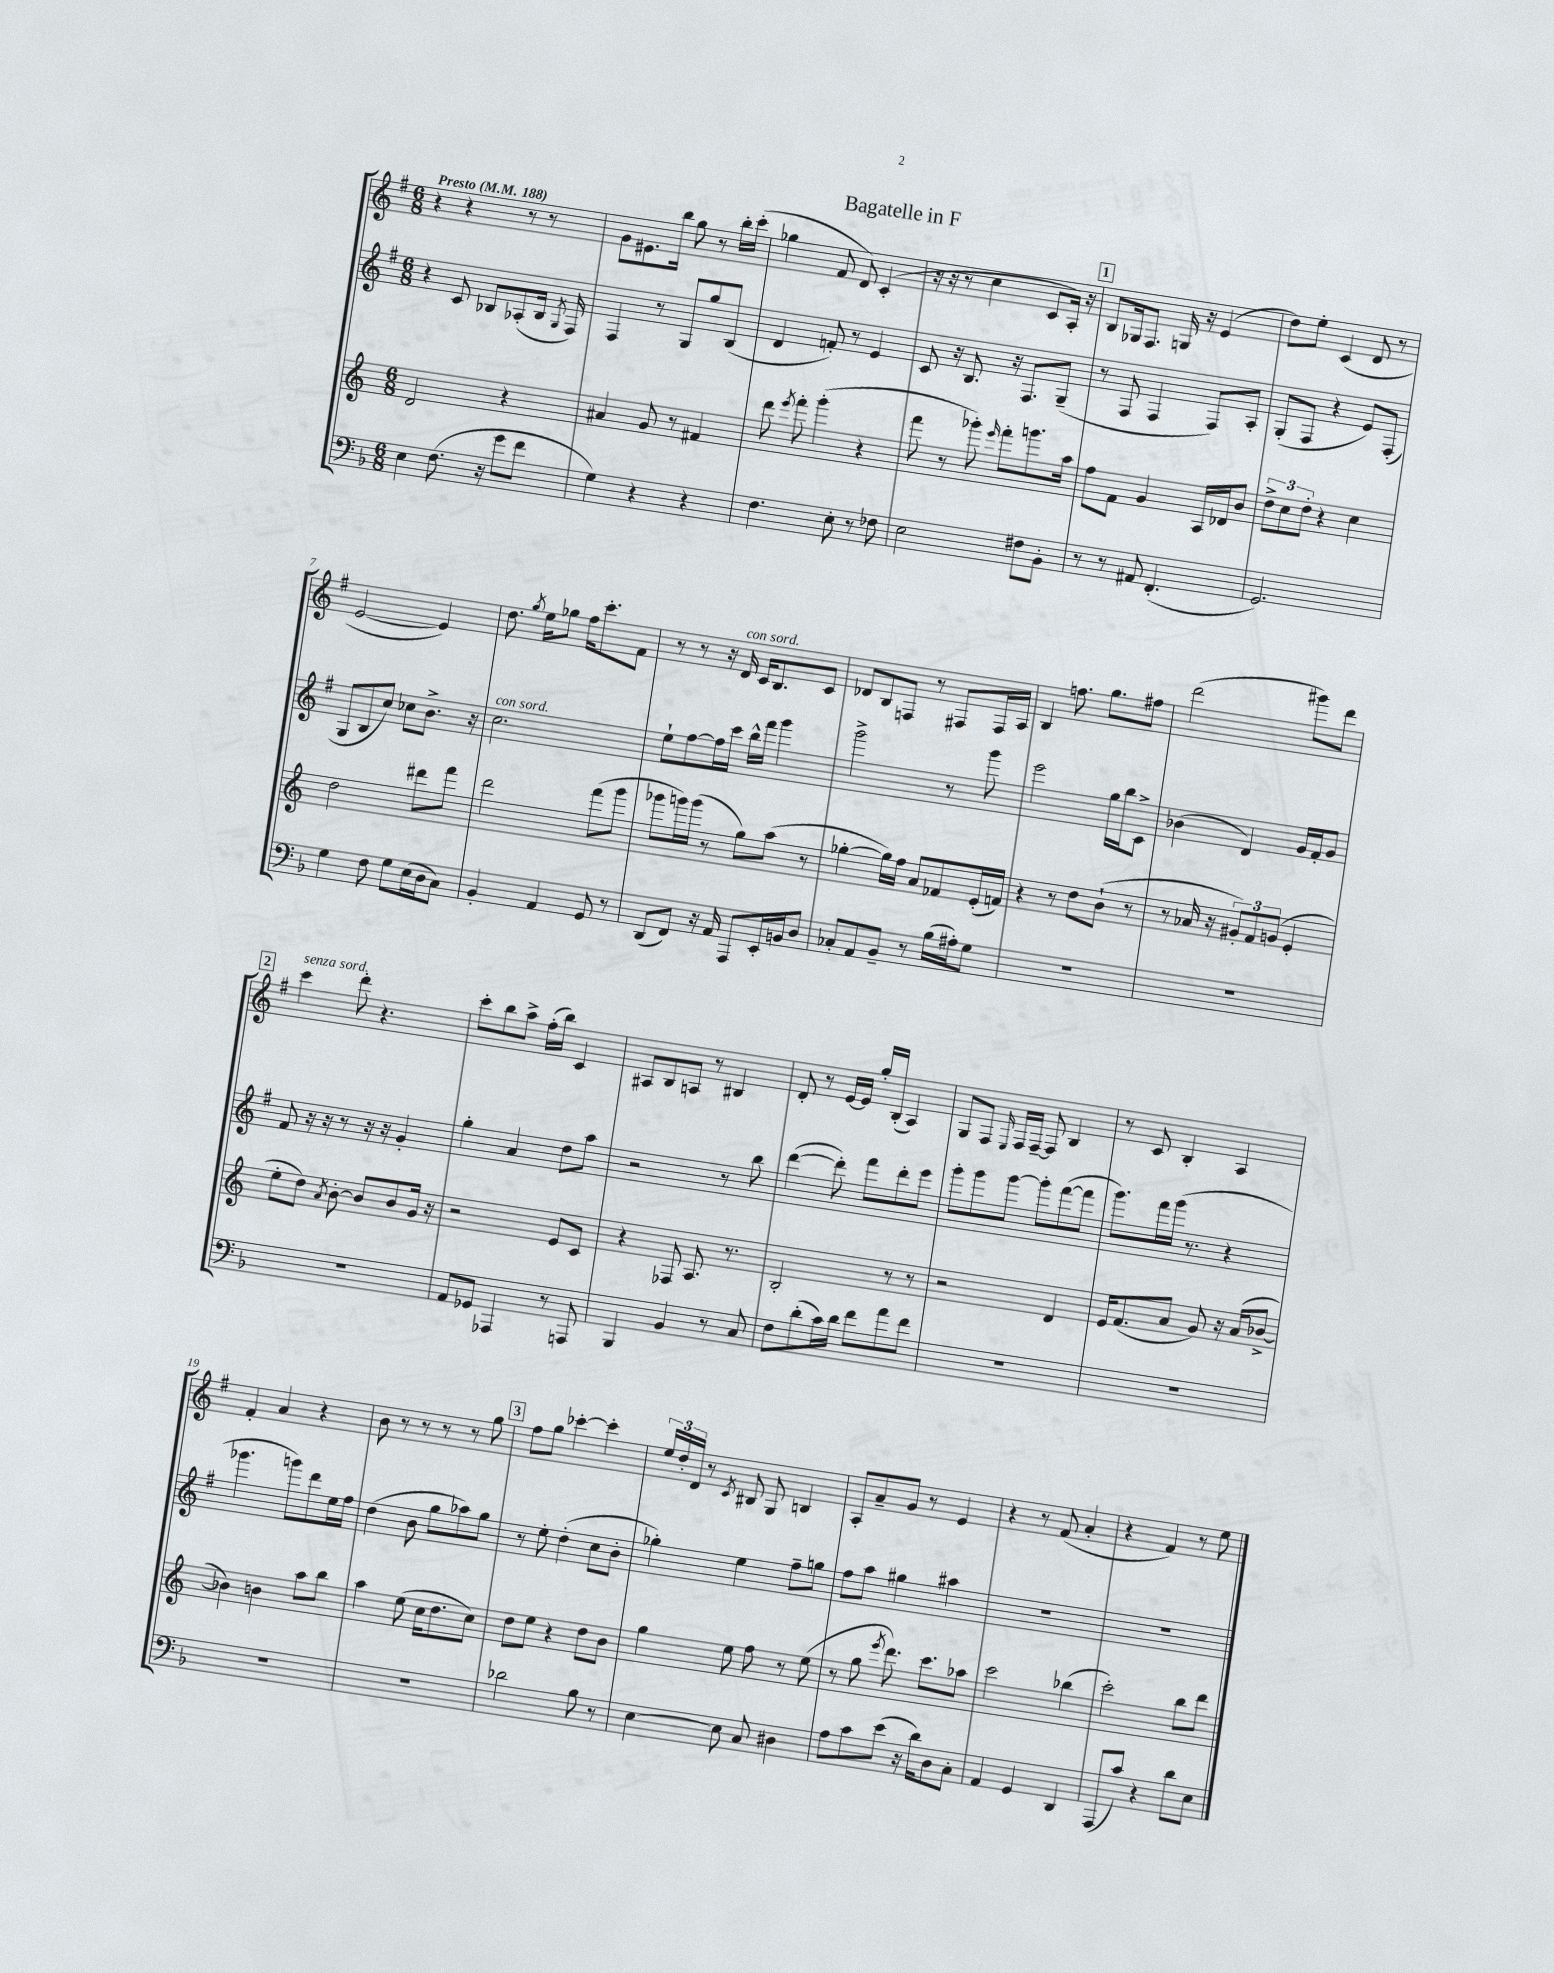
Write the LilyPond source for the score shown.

\header { title = "Bagatelle in F" }
<<
\new StaffGroup <<
\new Staff = "s0" {
    \clef treble \key g \major \numericTimeSignature \time 6/8 \tempo "Presto" 4 = 188
    \autoBeamOff r4 r4 r8 r8 |
    g'8[ eis'8. b''16] g''8 r8 b''16[-. c'''16]-.( |
    ges''4 fis'8 d'8) c'4-.( |
    r16 r16 r8 c''4 c'8[ a16]-.) r16 |
    \mark \markup { \box "1" } b8[ ges16 fis8.] g16 r16 e'4( |
    d''8[) e''8]-. c'4( d'8 r8 |
    e'2~ e'4) |
    d''8. \acciaccatura { g''8 } e''16[ ges''8] fis''16[ c'''8.-. fis'8] |
    r8 r8 r16 d'16^\markup { \italic "con sord." } c'16[ b8. c'8] |
    des'8[ b8 f8] r8 fis8[ fis16 a16] |
    b4 f''8. g''8.[ fis''8] |
    d'''2( gis'''8[) d'''8] |
    \mark \markup { \box "2" } c'''4^\markup { \italic "senza sord." } d'''8-. r4. |
    c'''8[-. b''8 a''8]-> fis''16[-.( b''16]) c'4 |
    ais8[ b8 a8] r8 bis4 |
    d'8-. r8 e'16[~ e'16] g''16[-. b16]-.( a4) |
    g8[ fis8] \grace { e16 } fis16[ fis16]~-- fis8 b4 |
    r8 c'8 b4-. a4 |
    fis'4-. a'4 r4 |
    b'8 r8 r8 r8 r8 g''8 |
    \mark \markup { \box "3" } fis''8[ g''8] ces'''4~-. ces'''4-. |
    \tuplet 3/2 { e''16[ d''16-. d'16] } r8 \acciaccatura { c'8 } bis8 g8 b4 |
    a8[-. a'8-- g'8] r8 e'4 |
    r4 r8 fis'8( a'4-. |
    r4 fis'4) r8 e''8 \bar "|." |
}
\new Staff = "s1" {
    \clef treble \key g \major \numericTimeSignature \time 6/8
    \autoBeamOff r4 c'8 bes8[ aes8-.( bes16] \acciaccatura { g8 } fis16) |
    fis4 r8 g8[ g''8 b8]( |
    d'4 f'8-.) r8 e'4 |
    c'8 r16 b8. r16 fis8.[ g8]--( |
    \mark \markup { \box "1" } r8 fis8 fis4 fis8[) a8]-. |
    g8[-.( fis8] r4 e'8[) fis8]-.( |
    g8[ b8 c''8]) ces''8[ b'8.]-> r16 |
    c''2.^\markup { \italic "con sord." } |
    e''8[-! fis''8~ fis''16 c'''16] b''16[-^ fis'''16] g'''4 |
    g'''2-> r8 g'''8 |
    e'''2 g''16[ b''16 c'8]-> |
    bes'4( d'4) g'16[ fis'16-. g'8] |
    \mark \markup { \box "2" } fis'8 r16 r16 r8 r16 r16 g'4-. |
    g''4-. a'4 d''8[ a''8] |
    r2 r8 b''8 |
    d'''4~( d'''8-.) fis'''8[ d'''8-. e'''8] |
    g'''8[-. g'''8 g'''8]~ g'''8[-. fis'''8~( fis'''8] |
    g'''8.[) fis'''16 g'''16]( r8. r4 |
    ges'''4. g'''8[) d'''8 e''16 fis''16] |
    d''4( b'8 g''8[ aes''8) g''8] |
    \mark \markup { \box "3" } r8 e''8-. d''4-.( c''8[ b'8]-. |
    ges''4-.) e''4 fis''8[-- g''8] |
    fis''8[ a''8] gis''4 ais''4 |
    R2. |
    R2. \bar "|." |
}
\new Staff = "s2" {
    \clef treble \key c \major \numericTimeSignature \time 6/8
    \autoBeamOff d'2 r4 |
    ais'4 g'8 r8 fis'4 |
    d'''8 \acciaccatura { e'''8 } f'''8-. g'''4-.( r4 |
    f'''8 r8 ges'''8-.) \grace { e'''16 } f'''8[-. g'''8. a''16] |
    \mark \markup { \box "1" } f''8[ f'8] g'4 a16[ des'16 b'8] |
    \tuplet 3/2 { d''8[-> c''8 d''8]-. } r4 c''4 |
    d''2 dis'''8[ f'''8] |
    d'''2 f'''8[( g'''8] |
    ges'''8[ g'''16) g'''16]( r8 g''8[) a''8]( r8 |
    ges''4~-. ges''16[) f''16] a'8[ fes'8 e'16-.( f'16]) |
    r4 r8 d''8[ b'8]-!( r8 |
    r8 aes'16 r16 \tuplet 3/2 { gis'8[-.) f'8 g'8]( } e'4-. |
    \mark \markup { \box "2" } e''8[-. d''8]) \acciaccatura { a'8 } b'8~-. b'8[ b'8 g'16] r16 |
    r2 e'8[ c'8] |
    r4 fes8 a8. r8. |
    b2-. r8 r8 |
    r2 d'4 |
    e'16[ f'8.( a'8] g'8) r16 a'16[( bes'8]~-> |
    bes'4) b'4 a''8[ b''8] |
    a''4 e''8( c''16[ d''8. c''8]) |
    \mark \markup { \box "3" } d''8[ e''8] r4 d''8[ b'8] |
    g''4 e''8 f''8 r8 e''8( |
    r8 g''8 \acciaccatura { e'''8 } d'''8.) c'''8.[ aes''8] |
    c'''2 bes''4( |
    c'''2-.) b''8[ d'''8] \bar "|." |
}
\new Staff = "s3" {
    \clef bass \key f \major \numericTimeSignature \time 6/8
    \autoBeamOff e4 f8.( r16 g'8[ f'8] |
    g4) r4 r4 |
    f4. e8-. r8 fes8 |
    e2 fis8[ bes,8]-. |
    \mark \markup { \box "1" } r8 r8 ais,8 f,4.-.( |
    g,2.) |
    g4 f8 g8[ e16( d16 c8]) |
    bes,4-. a,4 g,8 r8 |
    d,8[( f,8]) r16 a,16 a,,8[ e,16-. b,16 d8] |
    ces8[-. a,8 bes,8]-- r8 bes16[( ais16-.) g8] |
    R2. |
    R2. |
    \mark \markup { \box "2" } R2. |
    a,8[ ges,8] aes,,4 r8 a,,8 |
    bes,,4 bes,4 r8 c8 |
    f8[ d'8-.( c'16) d'16] f'8[ a'8 f'8] |
    R2. |
    R2. |
    R2. |
    R2. |
    \mark \markup { \box "3" } des'2 bes8 r8 |
    e4~ e8 c8 dis4 |
    a8[ c'8 e'8]( r16 d'16[) d8 c8]-. |
    a,4 g,4 d,4 |
    a,,8[( c'8]) r4 d'8[ e8] \bar "|." |
}
>>
>>
